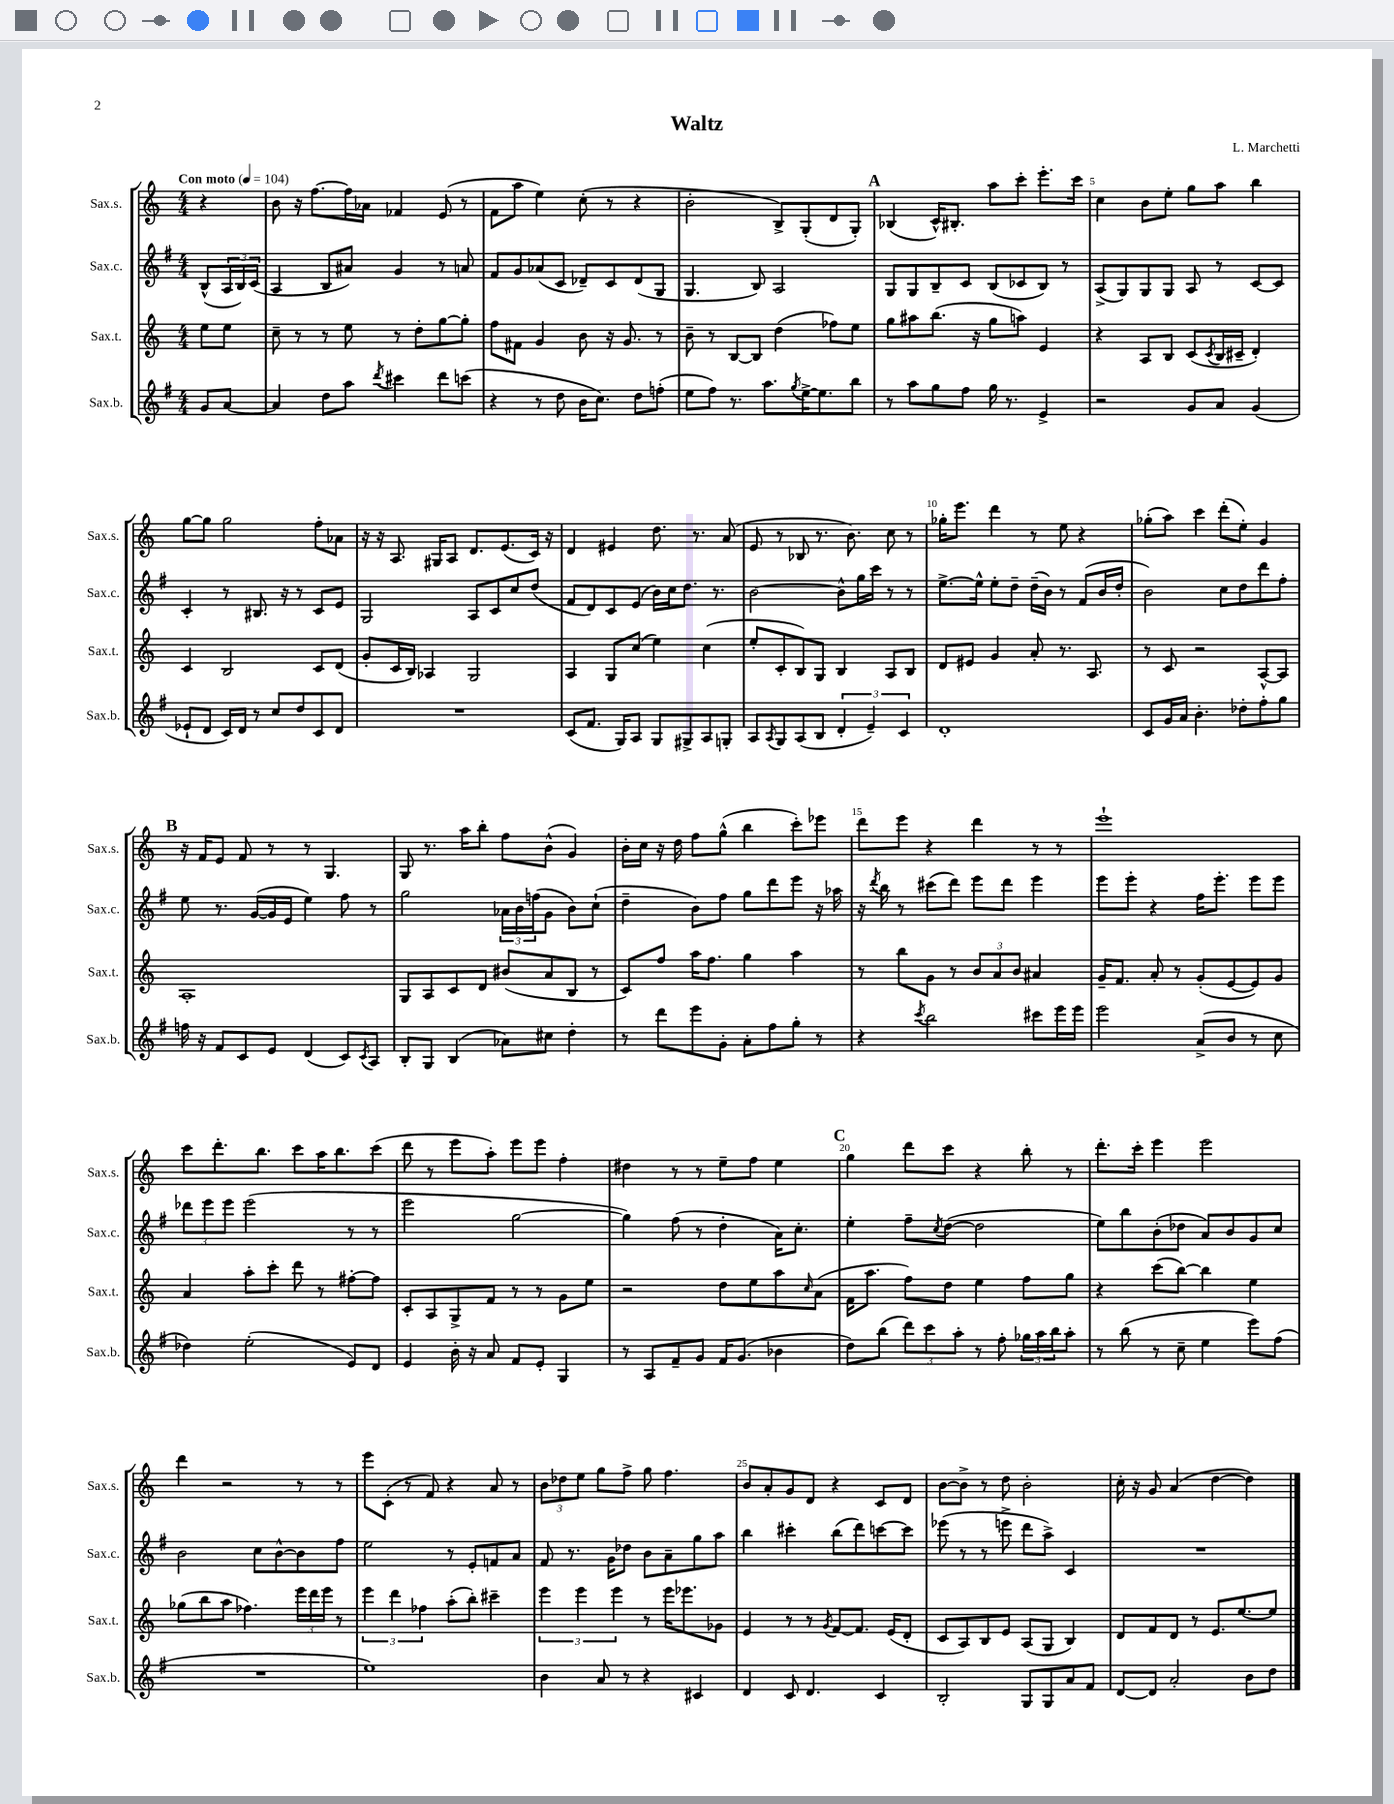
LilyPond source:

\header { title = "Waltz" composer = "L. Marchetti" }
<<
\new StaffGroup <<
\new Staff = "s0" \with { instrumentName = "Sax.s." shortInstrumentName = "Sax.s." } {
    \clef treble \key c \major \numericTimeSignature \time 4/4 \partial 4 \tempo "Con moto" 4 = 104
    r4 |
    b'8 r16 f''8.~ f''16 aes'16 fes'4 e'8( r8 |
    f'8 a''8 e''4) c''8-.( r8 r4 |
    b'2-. b8->) g8-.( d'8 g8-.) |
    \mark \markup { \bold "A" } bes4( c'16-^) bis8.-. a''8 c'''8-. e'''8.-. c'''16 |
    c''4 b'8 e''8-. g''8 a''8 b''4 |
    g''8~ g''8 g''2 f''8-. aes'8 |
    r16 r16 a8. gis16 a8 d'8. e'8.( c'16) r16 |
    d'4 eis'4 d''8. r8. a'8( |
    e'8 r8 bes8 r8. b'8.) c''8 r8 |
    ges''16-. e'''8. d'''4 r8 e''8 r4 |
    ges''8-.( a''8) c'''4 d'''8-.( e''8-.) g'4 |
    \mark \markup { \bold "B" } r16 f'16 e'8 f'8 r8 r8 g4. |
    g8 r8. a''16 b''8-. f''8 b'8-^( g'4) |
    b'16-. c''16 r16 d''16 f''8 g''8-^( b''4 c'''8-.) ees'''8 |
    d'''8 e'''8 r4 d'''4 r8 r8 |
    e'''1-! |
    c'''8 d'''8.-. b''8. c'''8 a''16 b''8. c'''8( |
    d'''8 r8 e'''8 a''8-.) e'''8 e'''8 f''4-. |
    dis''4 r8 r8 e''8-- f''8 e''4 |
    \mark \markup { \bold "C" } g''4 d'''8 c'''8 r4 b''8-. r8 |
    d'''8.-. c'''16-. e'''4 e'''2 |
    d'''4 r2 r8 r8 |
    e'''8 c'8-.( r8 f'8) r4 a'8 r8 |
    \tuplet 3/2 { b'8 des''8 e''8 } g''8 f''8-> g''8 f''4. |
    b'8 a'8-. g'8 d'8 r4 c'8 d'8 |
    b'8~ b'8-> r8 d''8 b'2-. |
    c''16-. r16 g'8 a'4( d''4~ d''4) \bar "|." |
}
\new Staff = "s1" \with { instrumentName = "Sax.c." shortInstrumentName = "Sax.c." } {
    \clef treble \key g \major \numericTimeSignature \time 4/4 \partial 4
    b8-^( \tuplet 3/2 { a16 b16) c'16( } |
    a4 b8 ais'8) g'4 r8 a'8 |
    fis'8 g'8 aes'8( c'8 des'8--) c'8 des'8( g8 |
    g4. b8) a2 |
    \mark \markup { \bold "A" } g8 g8 b8-- c'8 b8( ces'8 b8) r8 |
    a8->( g8) g8 g8 a8 r8 c'8~ c'8 |
    c'4-. r8 bis8. r16 r8 c'8 e'8 |
    g2 a8 c'8 c''8 d''8( |
    fis'8 d'8) c'8 e'8( b'16) c''16 d''8. r8. |
    b'2~ b'8-^ g''16 c'''16 r8 r8 |
    e''8.~-> e''16-^ e''8-. d''8-- d''16--( b'16) r8 fis'8( b'16 d''16-. |
    b'2) c''8 d''8 d'''8 fis''8-. |
    \mark \markup { \bold "B" } e''8 r8. g'16~( g'16 e'16 e''4) fis''8 r8 |
    g''2 \tuplet 3/2 { aes'16 b'16 f''16( } g'8 b'8) c''8-!( |
    d''4-- b'8) fis''8 g''8 d'''8 e'''8 r16 aes''16 |
    r16 \acciaccatura { d'''8 } b''16 r8 cis'''8( d'''8) e'''8 d'''8 e'''4 |
    e'''8 e'''8-. r4 fis''16 e'''8.-. e'''8 e'''8 |
    \tuplet 3/2 { des'''8 e'''8 e'''8 } e'''2( r8 r8 |
    e'''2 g''2~ |
    g''4) fis''8( r8 d''4-. a'16) c''8.-. |
    \mark \markup { \bold "C" } e''4-. fis''8-- \acciaccatura { c''8 } d''8~( d''2 |
    e''8) b''8 b'8-.( des''8 a'8) b'8 g'8 c''8 |
    b'2 c''8 b'8~-^ b'8 fis''8 |
    e''2 r8 e'8-. f'8 a'8 |
    fis'8 r8. g'16 des''8 b'8 a'8-- g''8 a''8 |
    b''4 cis'''4-. b''8( d'''8) c'''8~ c'''8 |
    ees'''8( r8 r8 e'''8-> d'''8 a''8->) c'4 |
    R1 \bar "|." |
}
\new Staff = "s2" \with { instrumentName = "Sax.t." shortInstrumentName = "Sax.t." } {
    \clef treble \key c \major \numericTimeSignature \time 4/4 \partial 4
    e''8 e''8 |
    c''8-- r8 r8 e''8 r8 d''8-. g''8~ g''8-. |
    f''8 fis'8 g'4 b'8 r16 g'8. r8 |
    b'8-- r8 b8~ b8 d''4( fes''8) e''8 |
    \mark \markup { \bold "A" } g''8 ais''8 b''8.( r16 g''8 a''8) e'4 |
    r4 a8 b8 c'8( \acciaccatura { c'8 } b16 cis'16-- d'4-.) |
    c'4 b2 c'8 d'8( |
    g'8-. c'16 b16) aes4 g2 |
    a4 g8 c''8( e''4) c''4( |
    e''8-. c'8-. b8) g8 b4 a8 b8 |
    d'8 eis'8 g'4 a'8-. r8. a8. |
    r8 c'8 r2 a8~-^ a8 |
    \mark \markup { \bold "B" } a1-. |
    g8 a8 c'8 d'8 bis'8( a'8 b8 r8 |
    c'8) f''8 a''16 f''8. g''4 a''4 |
    r8 b''8 g'8 r8 \tuplet 3/2 { b'8 a'8 b'8 } ais'4 |
    g'16-- f'8. a'8-. r8 g'8-.( e'8~ e'8) g'8 |
    a'4 a''8-. c'''8-. d'''8 r8 fis''8~-. fis''8 |
    c'8-. a8 g8-> f'8 r8 r8 g'8 e''8 |
    r2 d''8 e''8 a''8 \grace { c''16 } a'8( |
    \mark \markup { \bold "C" } f'16 a''8. f''8) d''8 e''4 f''8 g''8 |
    r4 c'''8( b''8~) b''4 e''4 |
    ges''8( b''8 a''8 fes''4.) \tuplet 3/2 { e'''16 d'''16 e'''16 } r8 |
    \tuplet 3/2 { e'''4 d'''4 fes''4 } a''8-.( b''8-.) cis'''4-- |
    \tuplet 3/2 { e'''4 e'''4 e'''4 } r8 e'''16 ees'''8. ges'8 |
    e'4 r8 r8 \acciaccatura { g'8 } f'8~ f'8. e'16( d'8-. |
    c'8 a8) b8 e'8 a8( g8 b4) |
    d'8 f'8 d'8 r8 e'8. e''8.~ e''8 \bar "|." |
}
\new Staff = "s3" \with { instrumentName = "Sax.b." shortInstrumentName = "Sax.b." } {
    \clef treble \key g \major \numericTimeSignature \time 4/4 \partial 4
    g'8 a'8~ |
    a'4 d''8 a''8 \acciaccatura { d'''8 } cis'''4 d'''8 c'''8( |
    r4 r8 d''8 b'16 c''8.) d''8 f''8-.( |
    e''8 fis''8) r8. a''8. \acciaccatura { g''8 } e''16~-> e''8. b''8 |
    \mark \markup { \bold "A" } r8 a''8 g''8 fis''8 g''16 r8. e'4-> |
    r2 g'8 a'8 g'4( |
    ees'8-! d'8 c'16) d'16 r8 c''8 d''8 c'8 d'8 |
    R1 |
    c'8( fis'8. g16) a8 g8 gis8-> a8 g8-. |
    a8 \acciaccatura { a8 } g8 a8( b8 \tuplet 3/2 { d'4-. e'4--) c'4 } |
    d'1-. |
    c'8 g'16 a'16 b'4.-. des''8-. fis''8-. g''8 |
    \mark \markup { \bold "B" } f''16 r16 fis'8 c'8 e'8 d'4( c'8) \acciaccatura { c'8 } a8 |
    b8-. g8 b4( aes'8) cis''8 d''4-. |
    r8 d'''8 e'''8 g'8-. a'8-. fis''8 g''8-. r8 |
    r4 \acciaccatura { c'''8 } b''2 cis'''8 e'''16 e'''16 |
    e'''2 a'8->( b'8 r8 c''8 |
    des''4) e''2-.( e'8) d'8 |
    e'4 b'16-. r16 a'8 fis'8 e'8-. g4 |
    r8 a8 fis'8-- g'8 fis'16 g'8.( bes'4 |
    \mark \markup { \bold "C" } d''8) b''8( \tuplet 3/2 { d'''8) c'''8 a''8-. } r8 fis''8-. \tuplet 3/2 { ges''16 a''16 b''16 } a''8-. |
    r8 b''8( r8 c''8-- e''4 e'''8) fis''8( |
    R1 |
    e''1) |
    b'4 a'8 r8 r4 cis'4 |
    d'4 c'8 d'4. c'4 |
    b2-. g8 g8 a'8 fis'8 |
    d'8~ d'8 a'2-. b'8 d''8 \bar "|." |
}
>>
>>
\layout { \context { \Score \override BarNumber.break-visibility = ##(#f #t #t) barNumberVisibility = #(every-nth-bar-number-visible 5) } }
